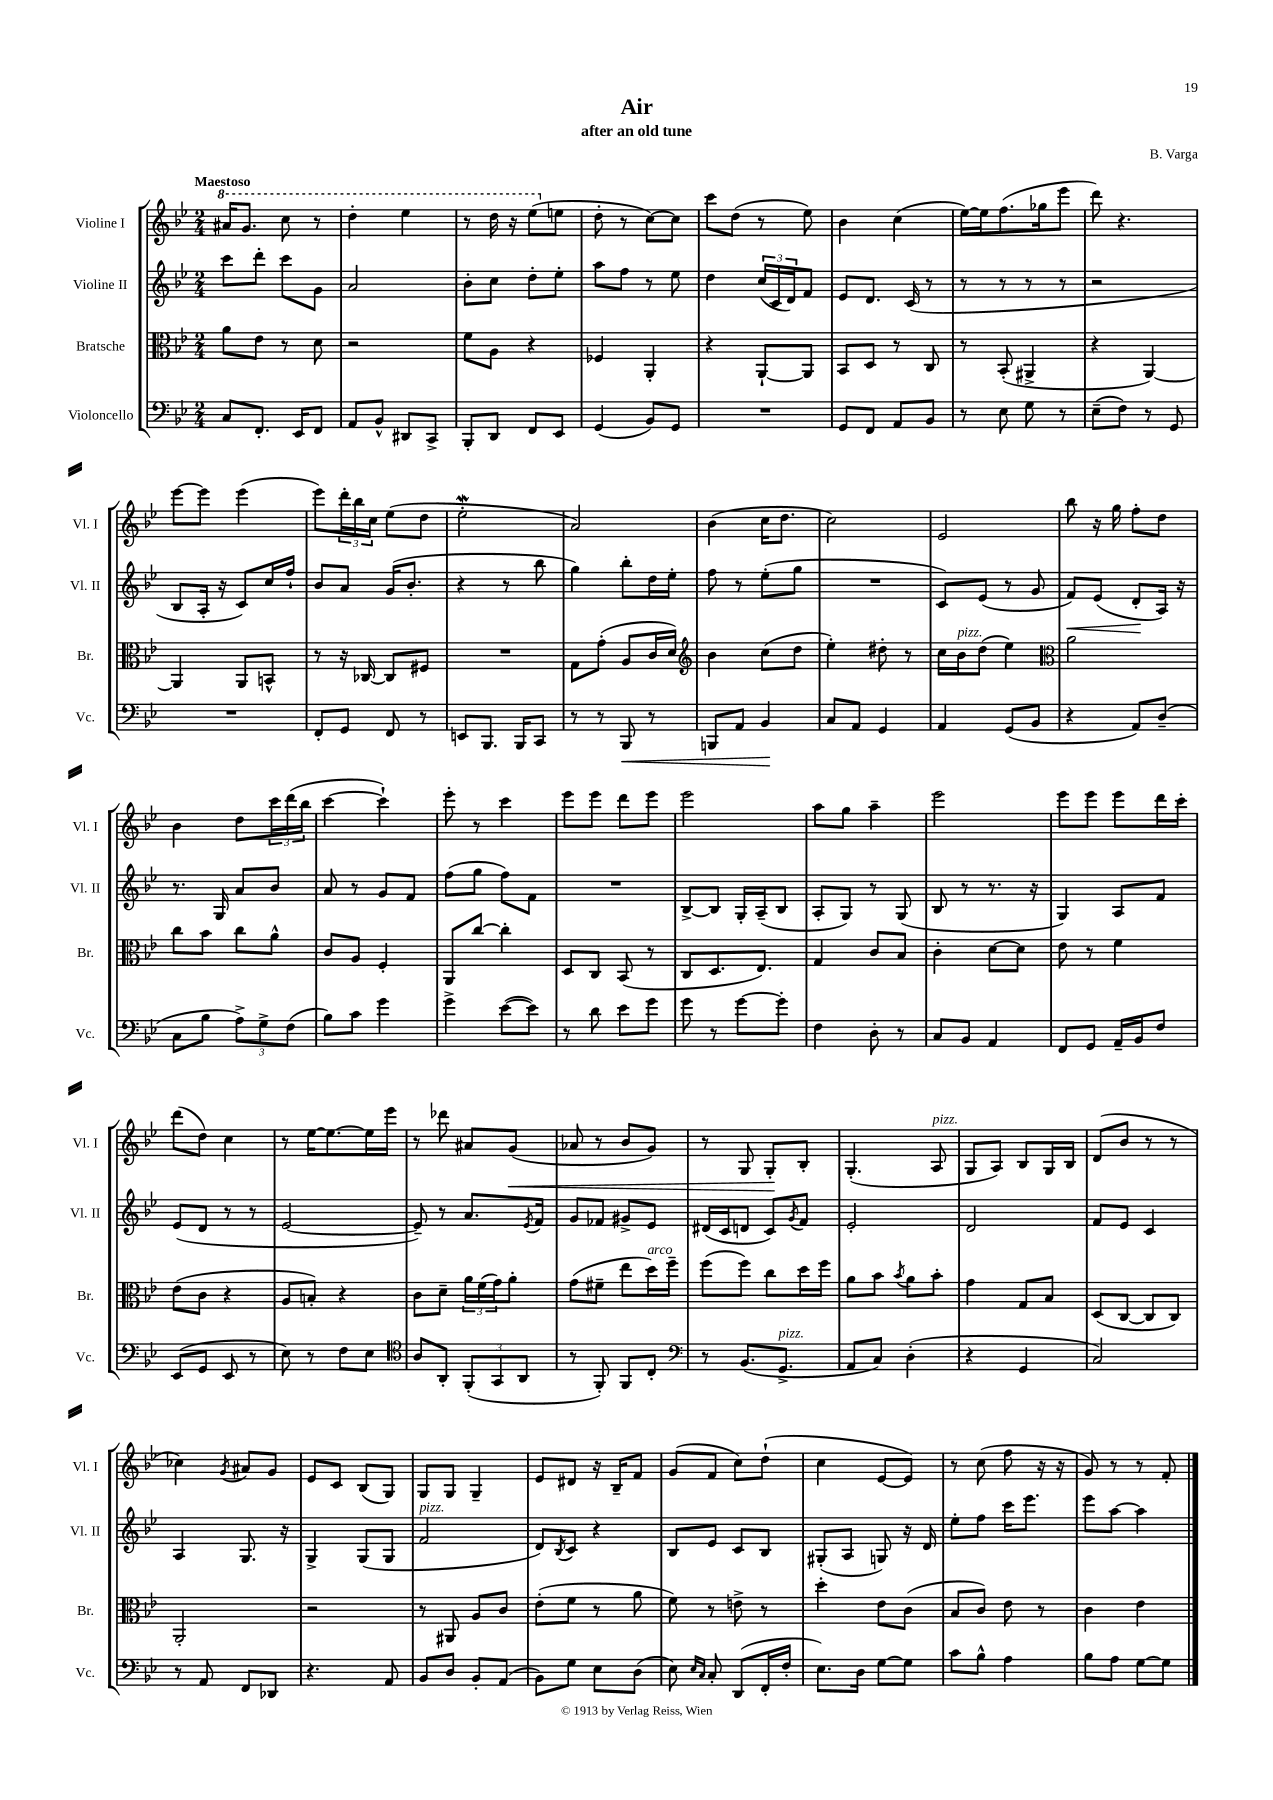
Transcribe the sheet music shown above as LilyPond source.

\header { title = "Air" composer = "B. Varga" subtitle = "after an old tune" }
<<
\new StaffGroup <<
\new Staff = "s0" \with { instrumentName = "Violine I" shortInstrumentName = "Vl. I" } {
    \clef treble \key bes \major \numericTimeSignature \time 2/4 \tempo "Maestoso"
    \ottava #1 ais''16 g''8. c'''8 r8 |
    d'''4-. ees'''4 |
    r8 d'''16 r16 ees'''8( \ottava #0 e''8 |
    d''8-. r8 c''8~) c''8 |
    c'''8 d''8( r8 ees''8) |
    bes'4 c''4( |
    ees''16~) ees''16 f''8.( ges''16 ees'''8 |
    d'''8) r4. |
    ees'''8~ ees'''8 ees'''4( |
    ees'''8) \tuplet 3/2 { d'''16-. bes''16 c''16 } ees''8( d''8 |
    ees''2-.\mordent |
    a'2) |
    bes'4( c''16 d''8. |
    c''2) |
    ees'2 |
    bes''8 r16 g''16 f''8-. d''8 |
    bes'4 d''8 \tuplet 3/2 { c'''16 d'''16( bes''16 } |
    c'''4~ c'''4-!) |
    ees'''8-. r8 c'''4 |
    ees'''8 ees'''8 d'''8 ees'''8 |
    ees'''2 |
    a''8 g''8 a''4-- |
    ees'''2 |
    ees'''8 ees'''8 ees'''8 d'''16 c'''16-. |
    d'''8( d''8) c''4 |
    r8 ees''16~ ees''8.~ ees''16 ees'''16 |
    r8 des'''8 ais'8 g'8\<( |
    aes'8 r8 bes'8 g'8) |
    r8 g8 g8-.\! bes8-. |
    g4.-.( a8^\markup { \italic "pizz." } |
    g8 a8) bes8 g16 bes16 |
    d'8( bes'8 r8 r8 |
    ces''4) \acciaccatura { g'8 } ais'8 g'8 |
    ees'8 c'8 bes8( g8) |
    g8 g8 g4-- |
    ees'8 dis'8 r16 bes16-- f'8 |
    g'8( f'8 c''8) d''8-!( |
    c''4 ees'8~ ees'8) |
    r8 c''8( f''8 r16 r16 |
    g'8) r8 r8 f'8-. \bar "|." |
}
\new Staff = "s1" \with { instrumentName = "Violine II" shortInstrumentName = "Vl. II" } {
    \clef treble \key bes \major \numericTimeSignature \time 2/4
    c'''8 d'''8-. c'''8 g'8 |
    a'2 |
    bes'8-. c''8 d''8-. ees''8-. |
    a''8 f''8 r8 ees''8 |
    d''4 \tuplet 3/2 { c''16( c'16 d'16) } f'8 |
    ees'8 d'8. c'16( r8 |
    r8 r8 r8 r8 |
    r2 |
    bes8 a16-. r16 c'8) c''16 f''16-! |
    bes'8 a'8 g'16( bes'8.-. |
    r4 r8 bes''8 |
    g''4) bes''8-. d''16 ees''16-. |
    f''8 r8 ees''8-.( g''8 |
    R2 |
    c'8) ees'8( r8 g'8 |
    f'8\<) ees'8( d'8-.\! a16) r16 |
    r8. g16 a'8 bes'8 |
    a'8 r8 g'8 f'8 |
    f''8( g''8 f''8) f'8 |
    R2 |
    bes8~-> bes8 g16-. a16--( bes8 |
    a8-. g8) r8 g8( |
    bes8 r8 r8. r16 |
    g4) a8 f'8 |
    ees'8( d'8 r8 r8 |
    ees'2~ |
    ees'8--) r8 a'8. \acciaccatura { ees'8 } f'16 |
    g'8 fes'8 gis'8-> ees'8 |
    dis'16( c'16 d'8 c'8) \acciaccatura { g'8 } f'8 |
    ees'2-. |
    d'2 |
    f'8 ees'8 c'4 |
    a4 g8. r16 |
    g4-> g8( g8 |
    f'2^\markup { \italic "pizz." } |
    d'8) \acciaccatura { bes8 } c'8 r4 |
    bes8 ees'8 c'8 bes8 |
    gis8-.( a8 g8) r16 d'16 |
    ees''8-. f''8 c'''16 ees'''8. |
    ees'''8 a''8~ a''4 \bar "|." |
}
\new Staff = "s2" \with { instrumentName = "Bratsche" shortInstrumentName = "Br." } {
    \clef alto \key bes \major \numericTimeSignature \time 2/4
    a'8 ees'8 r8 d'8 |
    r2 |
    f'8 a8 r4 |
    fes4 a,4-. |
    r4 a,8~-! a,8 |
    bes,8 d8 r8 c8 |
    r8 bes,8-.( ais,4-> |
    r4 a,4~) |
    a,4 a,8 b,8-^ |
    r8 r16 ces16~ ces8 fis8 |
    R2 |
    g8 g'8-.( a8 c'16 d'16) |
    \clef treble bes'4 c''8( d''8 |
    ees''4-.) dis''8-. r8 |
    c''16 bes'16^\markup { \italic "pizz." } d''8( ees''4) |
    \clef alto a'2 |
    c''8 bes'8 c''8 a'8-^ |
    c'8 a8 f4-. |
    a,8 c''8~ c''4-. |
    d8 c8 bes,8( r8 |
    c8 d8. ees8.) |
    g4 c'8 bes8 |
    c'4-. d'8~ d'8 |
    ees'8 r8 f'4 |
    ees'8( c'8 r4 |
    a8 b8-.) r4 |
    c'8 d'8-- \tuplet 3/2 { a'16 f'16( g'16) } a'8-. |
    g'8( fis'8-- ees''8 d''16^\markup { \italic "arco" }) f''16-- |
    f''8( f''8) c''8 d''16 f''16 |
    a'8 bes'8 \acciaccatura { bes'8 } a'8 bes'8-. |
    g'4 g8 bes8 |
    d8( c8~ c8 c8) |
    a,2-. |
    r2 |
    r8 ais,8 a8 c'8 |
    ees'8-.( f'8 r8 a'8 |
    f'8) r8 e'8-> r8 |
    d''4-. ees'8 c'8( |
    bes8 c'8) ees'8 r8 |
    c'4 ees'4 \bar "|." |
}
\new Staff = "s3" \with { instrumentName = "Violoncello" shortInstrumentName = "Vc." } {
    \clef bass \key bes \major \numericTimeSignature \time 2/4
    c8 f,8.-. ees,16 f,8 |
    a,8 bes,8-^ dis,8 c,8-> |
    bes,,8-. d,8 f,8 ees,8 |
    g,4( bes,8) g,8 |
    R2 |
    g,8 f,8 a,8 bes,8 |
    r8 ees8 g8 r8 |
    ees8--( f8) r8 g,8 |
    R2 |
    f,8-. g,8 f,8 r8 |
    e,8 bes,,8. bes,,16 c,8 |
    r8 r8 bes,,8\< r8 |
    b,,8 a,8 bes,4\! |
    c8 a,8 g,4 |
    a,4 g,8( bes,8 |
    r4 a,8) d8--( |
    c8 bes8 \tuplet 3/2 { a8->) g8-> f8( } |
    bes8) c'8 g'4 |
    g'4-> ees'8~( ees'8) |
    r8 d'8 ees'8 g'8 |
    g'8 r8 g'8~ g'8-. |
    f4 d8-. r8 |
    c8 bes,8 a,4 |
    f,8 g,8 a,16-- bes,16 f8 |
    ees,8( g,8 ees,8 r8 |
    ees8) r8 f8 ees8 |
    \clef tenor a8 a,8-. \tuplet 3/2 { f,8-.( g,8 a,8 } |
    r8 f,8-.) f,8 c8-. |
    \clef bass r8 bes,8.( g,8.->^\markup { \italic "pizz." } |
    a,8 c8) d4-.( |
    r4 g,4 |
    c2) |
    r8 a,8 f,8 des,8 |
    r4. a,8 |
    bes,8 d8 bes,8-. a,8( |
    bes,8) g8 ees8 d8( |
    ees8) \grace { ees16 c16 } c8-. d,8( f,16-. f16-. |
    ees8.) d16 g8~ g8 |
    c'8 bes8-^ a4 |
    bes8 a8 g8~ g8 \bar "|." |
}
>>
>>
\layout { \context { \Score \remove "Bar_number_engraver" } }
